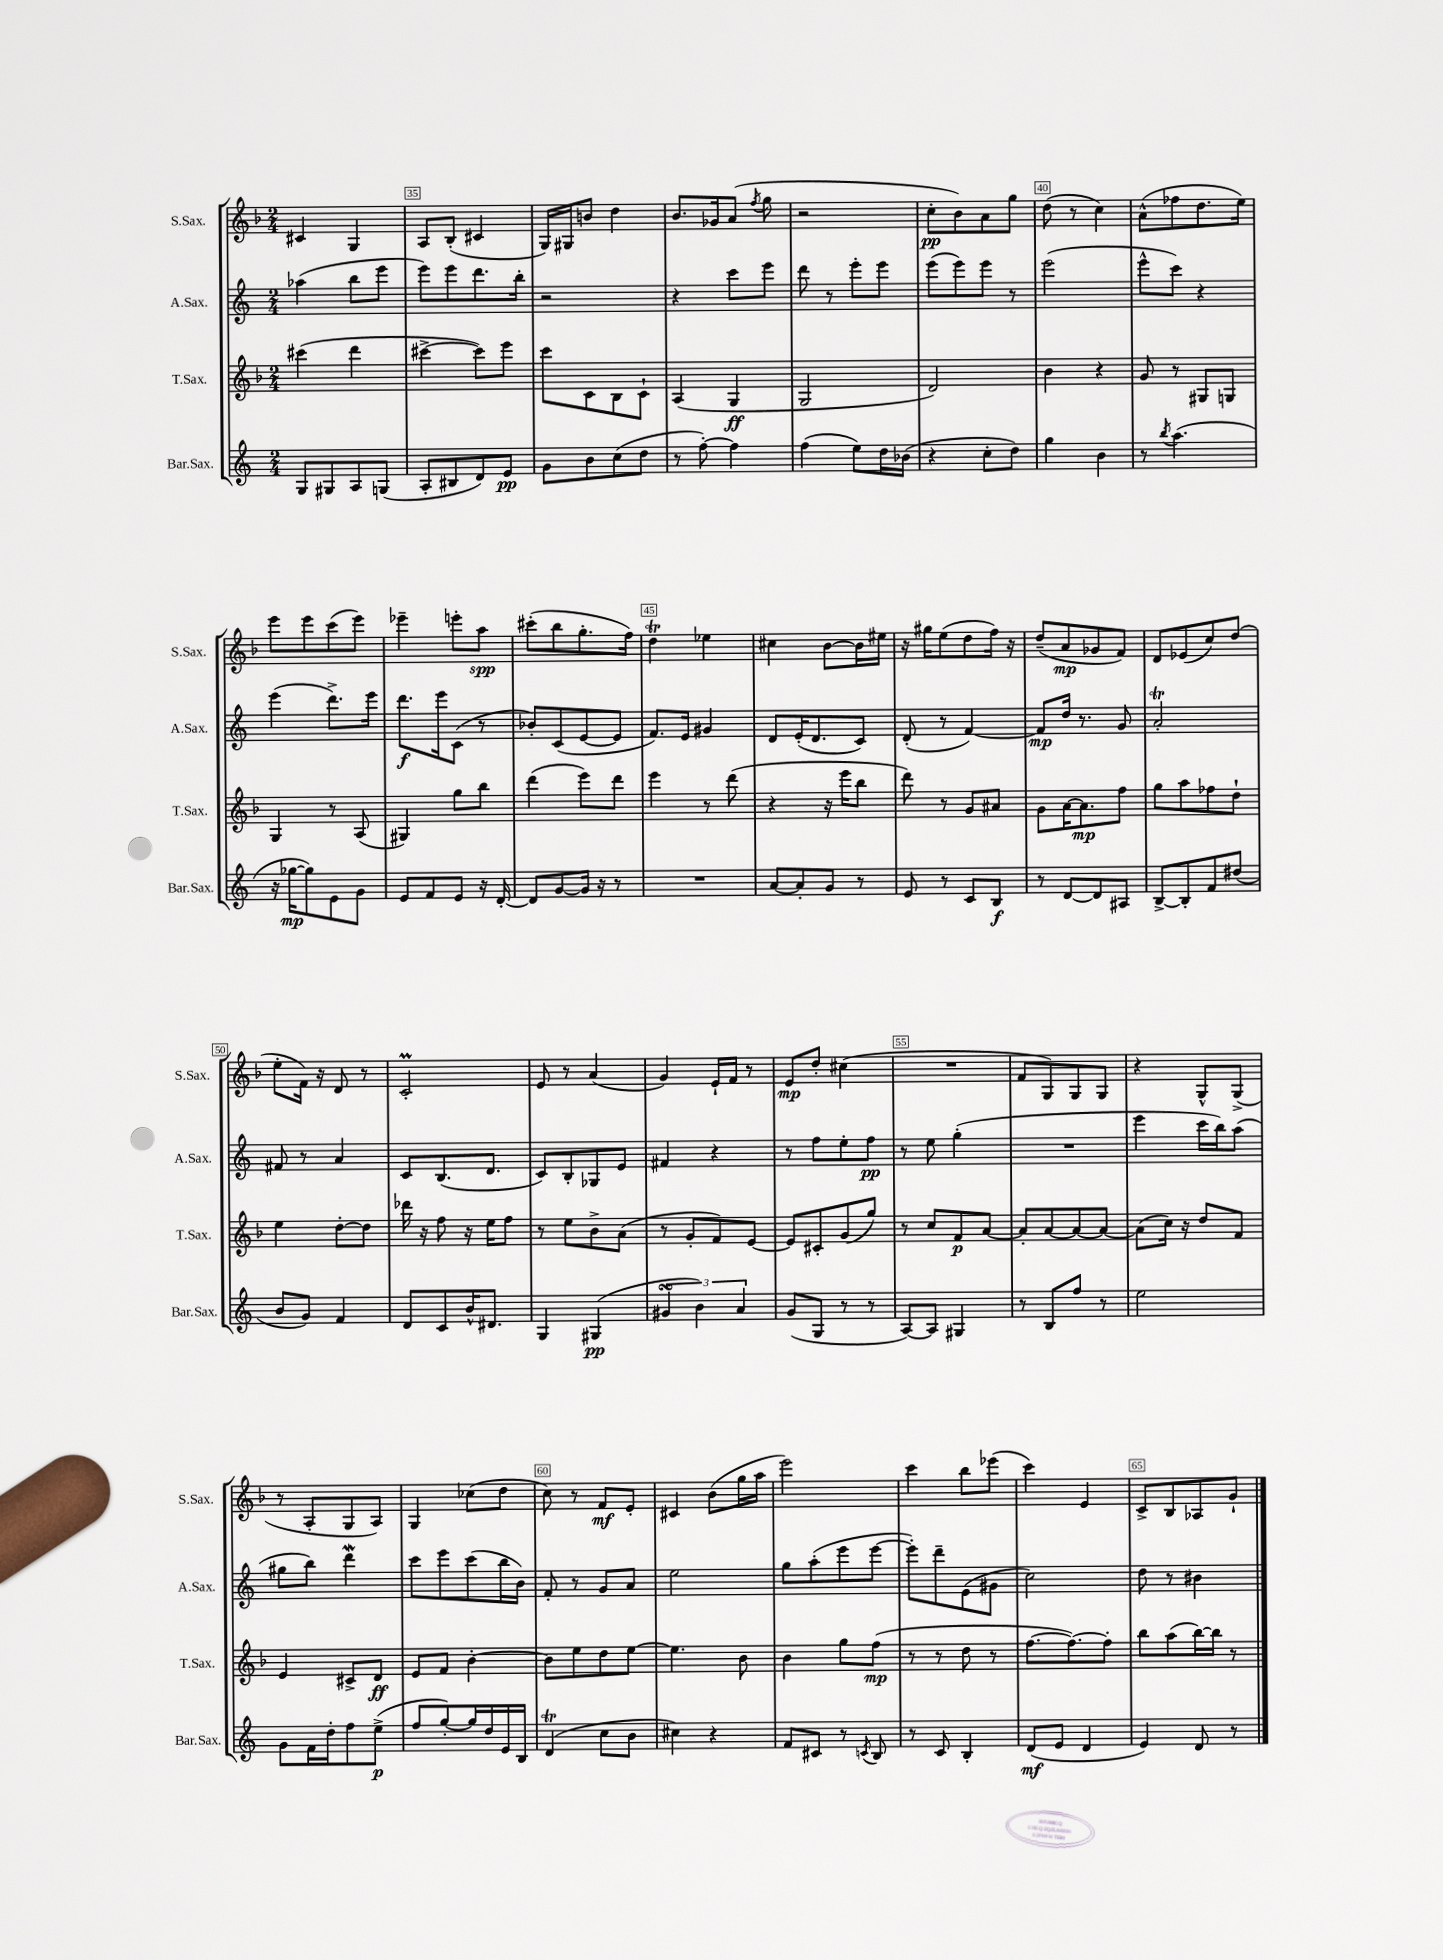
<<
\new StaffGroup <<
\new Staff = "s0" \with { instrumentName = "S.Sax." shortInstrumentName = "S.Sax." } {
    \clef treble \key f \major \numericTimeSignature \time 2/4
    \autoBeamOff cis'4 g4 |
    a8[ bes8]-.( cis'4 |
    g16[) gis16 b'8] d''4 |
    bes'8.[ ges'16 a'8]( \acciaccatura { f''8 } g''8 |
    r2 |
    c''8[-.\pp bes'8) a'8 g''8] |
    d''8( r8 c''4) |
    a'8[-^( fes''8 d''8. e''16]) |
    e'''8[ e'''8 c'''8( e'''8]) |
    ees'''4-- e'''8[-. a''8]\spp |
    cis'''8[-.( bes''8 g''8.-. f''16]) |
    d''4\trill ees''4 |
    cis''4 bes'8[~ bes'16 eis''16] |
    r16 gis''16[ e''8( d''8 f''16]) r16 |
    d''8[--( a'8\mp ges'8 f'8]) |
    d'8[ ees'8( c''8) d''8]( |
    e''8[-. f'16]) r16 d'8 r8 |
    c'2-.\prall |
    e'8 r8 a'4( |
    g'4) e'16[-! f'16] r8 |
    e'8[\mp d''8]-. cis''4( |
    R2 |
    f'8[ g8) g8 g8] |
    r4 g8[-^ g8]->( |
    r8 a8[-. g8 a8]) |
    g4 ces''8[( d''8] |
    c''8) r8 f'8[\mf e'8]-. |
    cis'4 bes'8[( g''16 a''16] |
    e'''2) |
    c'''4 bes''8[ ees'''8]( |
    c'''4) e'4 |
    c'8[-> bes8 aes8 g'8]-! \bar "|." |
}
\new Staff = "s1" \with { instrumentName = "A.Sax." shortInstrumentName = "A.Sax." } {
    \clef treble \key c \major \numericTimeSignature \time 2/4
    \autoBeamOff aes''4( b''8[ e'''8] |
    e'''8[) e'''8 d'''8. b''16]-. |
    r2 |
    r4 c'''8[ e'''8] |
    d'''8 r8 e'''8[-. e'''8] |
    e'''8[( e'''8) e'''8] r8 |
    e'''2( |
    e'''8[-^ c'''8]) r4 |
    e'''4( d'''8.[->) e'''16] |
    d'''8.[\f e'''16 c'8]( r8 |
    bes'8[-.) c'8( e'8~ e'8] |
    f'8.[) e'16] gis'4 |
    d'8[ e'16-.( d'8. c'8]) |
    d'8-.( r8 f'4~) |
    f'8[\mp d''16] r8. g'8 |
    a'2-.\trill |
    fis'8 r8 a'4 |
    c'8[ b8.( d'8.] |
    c'8[) b8-. ges8 e'8] |
    fis'4 r4 |
    r8 f''8[ e''8-. f''8]\pp |
    r8 e''8 g''4-.( |
    R2 |
    e'''4 c'''16[ b''16) a''8]( |
    gis''8[ b''8]) d'''4\mordent |
    c'''8[ e'''8 c'''8( b''16 b'16]) |
    f'8-. r8 g'8[ a'8] |
    e''2 |
    g''8[ a''8-.( e'''8 e'''8]~ |
    e'''8[-.) d'''8-- e'8( gis'8] |
    c''2) |
    d''8 r8 bis'4 \bar "|." |
}
\new Staff = "s2" \with { instrumentName = "T.Sax." shortInstrumentName = "T.Sax." } {
    \clef treble \key f \major \numericTimeSignature \time 2/4
    \autoBeamOff cis'''4( d'''4 |
    cis'''4~-> cis'''8[) e'''8] |
    c'''8[ c'8 bes8 c'8]-! |
    a4( g4\ff |
    g2 |
    d'2) |
    bes'4 r4 |
    g'8 r8 gis8[ g8] |
    g4 r8 a8( |
    gis4) g''8[ bes''8] |
    d'''4( e'''8[) d'''8] |
    e'''4 r8 d'''8( |
    r4 r16 e'''16[ bes''8] |
    d'''8) r8 g'8[ ais'8] |
    g'8[ a'16~ a'8.\mp f''8] |
    g''8[ a''8 fes''8 d''8]-! |
    e''4 d''8[~-. d''8] |
    des'''16 r16 f''8 r16 e''16[ f''8] |
    r8 e''8[ bes'8-> a'8]( |
    r8 g'8[-. f'8) e'8]~ |
    e'8[ cis'8-. g'8( g''8]) |
    r8 c''8[ f'8\p a'8]~ |
    a'8[-. a'8~ a'8~ a'8]~ |
    a'8[( c''16]) r16 d''8[ f'8] |
    e'4 cis'8[-> d'8]\ff |
    e'8[ f'8] bes'4~-. |
    bes'8[ e''8 d''8 e''8]~ |
    e''4. bes'8 |
    bes'4 g''8[ f''8]\mp( |
    r8 r8 d''8 r8 |
    f''8.[~ f''8.~) f''8]-. |
    bes''8[ a''8( bes''16~) bes''16] r8 \bar "|." |
}
\new Staff = "s3" \with { instrumentName = "Bar.Sax." shortInstrumentName = "Bar.Sax." } {
    \clef treble \key c \major \numericTimeSignature \time 2/4
    \autoBeamOff g8[ gis8 a8 g8]( |
    a8[-. bis8 d'8) e'8]\pp |
    g'8[ b'8 c''8( d''8] |
    r8 f''8~-.) f''4 |
    f''4( e''8[) d''16 bes'16]( |
    r4 c''8[-. d''8]) |
    g''4 b'4 |
    r8 \acciaccatura { b''8 } a''4.( |
    r16 ges''16[~\mp ges''8) e'8 g'8] |
    e'8[ f'8 e'8] r16 d'16~-. |
    d'8[ g'8~ g'16] r16 r8 |
    R2 |
    a'8[~ a'8-. g'8] r8 |
    e'8 r8 c'8[ b8]\f |
    r8 d'8[~ d'8 ais8] |
    b8[~-> b8-. f'8 dis''8]( |
    b'8[ g'8]) f'4 |
    d'8[ c'8 b'16-^ dis'8.] |
    g4 gis4\pp( |
    \tuplet 3/2 { gis'4\turn b'4) a'4 } |
    g'8[( g8] r8 r8 |
    a8[~) a8] gis4 |
    r8 b8[ f''8] r8 |
    e''2 |
    g'8[ f'16 d''16-. f''8 e''8]->\p( |
    f''8[ g''8~-.) g''16 d''16 e'16 b16] |
    d'4\trill( c''8[ b'8] |
    cis''4) r4 |
    f'8[ cis'8] r8 \acciaccatura { c'8 } b8 |
    r8 c'8 b4-. |
    d'8[\mf( e'8] d'4 |
    e'4) d'8 r8 \bar "|." |
}
>>
>>
\layout { \context { \Score currentBarNumber = #34 \override BarNumber.break-visibility = ##(#f #t #t) barNumberVisibility = #(every-nth-bar-number-visible 5) \override BarNumber.stencil = #(make-stencil-boxer 0.1 0.3 ly:text-interface::print) } }
